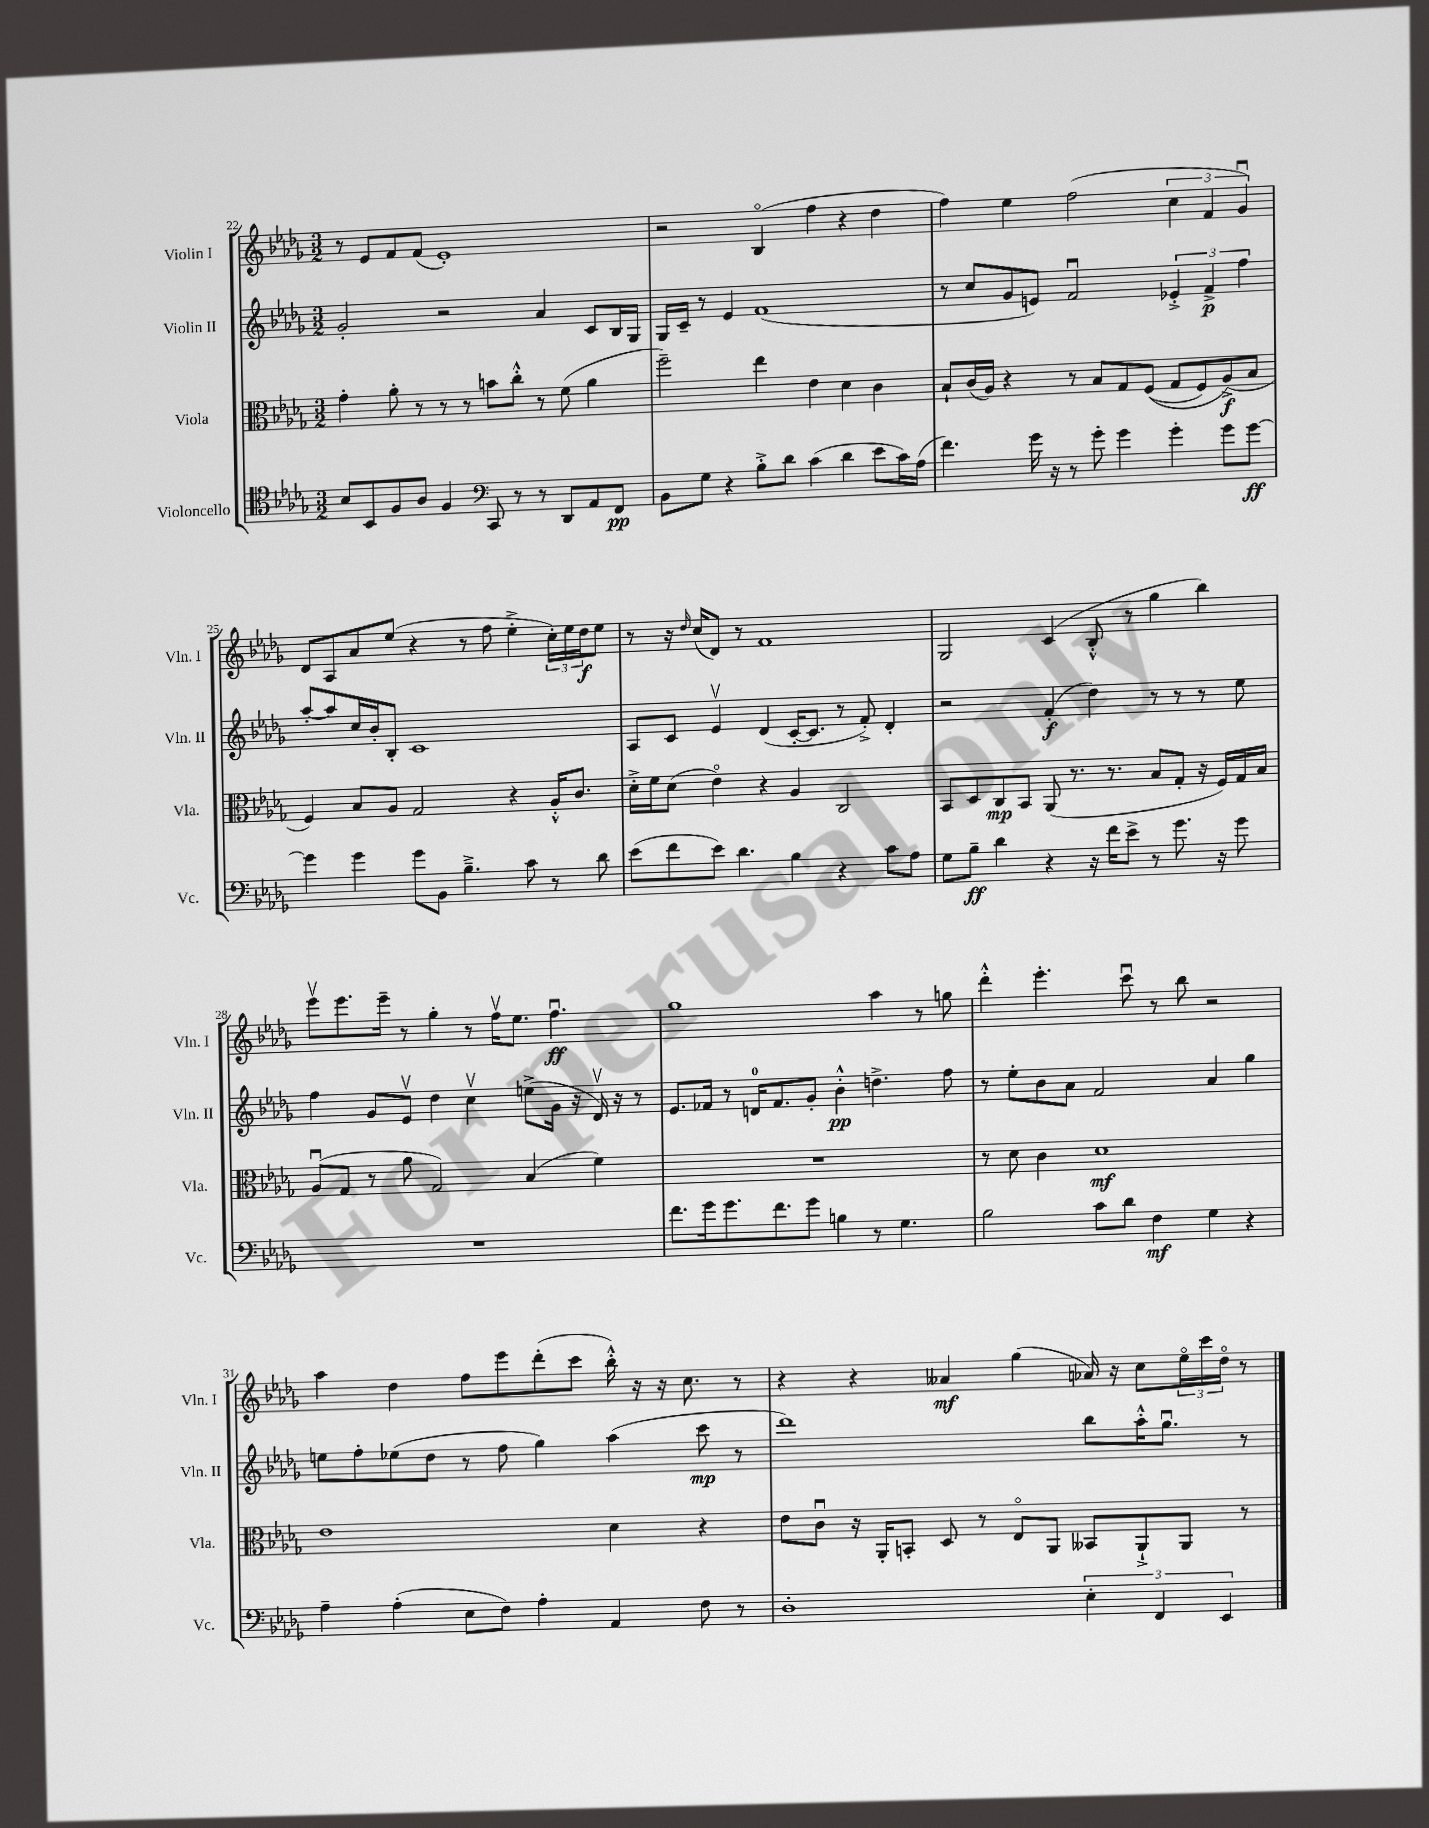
<<
\new StaffGroup <<
\new Staff = "s0" \with { instrumentName = "Violin I" shortInstrumentName = "Vln. I" } {
    \clef treble \key des \major \numericTimeSignature \time 3/2
    r8 ees'8 f'8 f'8( ees'1-.) |
    r2 bes4\flageolet( f''4 r4 des''4 |
    f''4) ees''4 f''2( \tuplet 3/2 { c''4 f'4 ges'4\downbow) } |
    des'8 aes8 aes'8 ees''8( r4 r8 f''8 ees''4-.-> \tuplet 3/2 { c''16-.) ees''16 des''16\f } ees''8 |
    r8 r16 \grace { des''16 } c''16( des'8) r8 f'1 |
    ges2 c'4( bes8-.-^ r8 ges''4 bes''4) |
    ees'''8\upbow ees'''8. ees'''16-- r8 ges''4-. r8 f''16\upbow ees''8. f''4.\downbow\ff |
    ges''1 aes''4 r8 g''8 |
    des'''4-.-^ ees'''4.-. c'''8\downbow r8 bes''8 r2 |
    aes''4 des''4 f''8 ees'''8 des'''8-.( c'''8 bes''16-.-^) r16 r16 c''8. r8 |
    r4 r4 aeses'4\mf ges''4( aes'16) r16 c''8 \tuplet 3/2 { ees''16\flageolet c'''16 des''16\flageolet } r8 \bar "|." |
}
\new Staff = "s1" \with { instrumentName = "Violin II" shortInstrumentName = "Vln. II" } {
    \clef treble \key des \major \numericTimeSignature \time 3/2
    ges'2-. r2 aes'4 c'8 bes16 ges16 |
    ges16 c'16-- r8 ees'4 f'1( |
    r8 c''8 ges'8 e'8) f'2\downbow \tuplet 3/2 { ees'4-.-> f'4->\p f''4 } |
    aes''8~-. aes''8 c''16 bes'16-. bes8-. c'1 |
    aes8 c'8 ees'4\upbow des'4( c'16~-. c'8. r8 f'8-.->) des'4-. |
    r2 f'4-.\f( des''4) r8 r8 r8 ees''8 |
    f''4 ges'8 ees'8\upbow des''4 c''4\upbow e''8->( ges'16 r16 des'16\upbow) r16 r8 |
    ees'8. fes'16 r8 d'16-0 fes'8. ges'8-. bes'4-.-^\pp d''4.-> f''8 |
    r8 ees''8-. bes'8 aes'8 f'2 aes'4 ges''4 |
    e''8 f''8-. ees''8( des''8 r8 f''8 ges''4) aes''4( c'''8\mp r8 |
    des'''1) bes''8 aes''16-.-^ ges''8.\downbow r8 \bar "|." |
}
\new Staff = "s2" \with { instrumentName = "Viola" shortInstrumentName = "Vla." } {
    \clef alto \key des \major \numericTimeSignature \time 3/2
    ges'4-. aes'8-. r8 r8 r8 b'8 c''8-.-^ r8 f'8( aes'4 |
    f''2--) ees''4 ees'4 des'4 c'4 |
    bes8-! c'16( aes16) r4 r8 bes8 ges8 f8(\( ges8 f8) aes8->\f(\) bes8 |
    f4) bes8 aes8 ges2 r4 aes16-.-^ c'8. |
    des'16-.-> f'16 des'8( ees'4\flageolet) r4 aes4 c2 |
    bes,8 des8 c8\mp bes,8 aes,8( r8. r8. bes8 ges8-. r16 f16) ges16 bes16 |
    aes8\downbow( ges8 r8 aes'8 ges2) bes4( f'4) |
    R1. |
    r8 des'8 c'4 des'1\mf |
    ees'1 des'4 r4 |
    ees'8 c'8\downbow r16 aes,16-. b,8-. des8 r8 ees8\flageolet aes,8 beses,8 aes,8-!-> aes,8 r8 \bar "|." |
}
\new Staff = "s3" \with { instrumentName = "Violoncello" shortInstrumentName = "Vc." } {
    \clef tenor \key des \major \numericTimeSignature \time 3/2
    bes8 bes,8 f8 aes8 f4 \clef bass c,8 r8 r8 des,8 aes,8 f,8\pp |
    bes,8 ges8 r4 bes8-.-> des'8 c'4( des'4 ees'8 c'16) aes16( |
    f'4.) ges'16 r16 r8 ges'8-. ges'4 ges'4-. ges'8 ges'8~\ff |
    ges'4 ges'4 ges'8 bes,8 bes4.---> c'8 r8 des'8 |
    ees'8( f'8 ees'8) des'4. bes4 r4 c'8 aes8 |
    ges8 bes8--\ff des'4 r4 r16 f'16 ees'8-> r8 ges'8. r16 ges'8 |
    R1. |
    f'8. ges'16 ges'8. f'8. ges'8 b4 r8 ges4. |
    bes2 c'8 des'8 f4\mf ges4 r4 |
    aes4-- aes4-.( ees8 f8) aes4-. aes,4 f8 r8 |
    des1-. \tuplet 3/2 { ees4-. f,4 ees,4 } \bar "|." |
}
>>
>>
\layout { \context { \Score currentBarNumber = #22 } }
